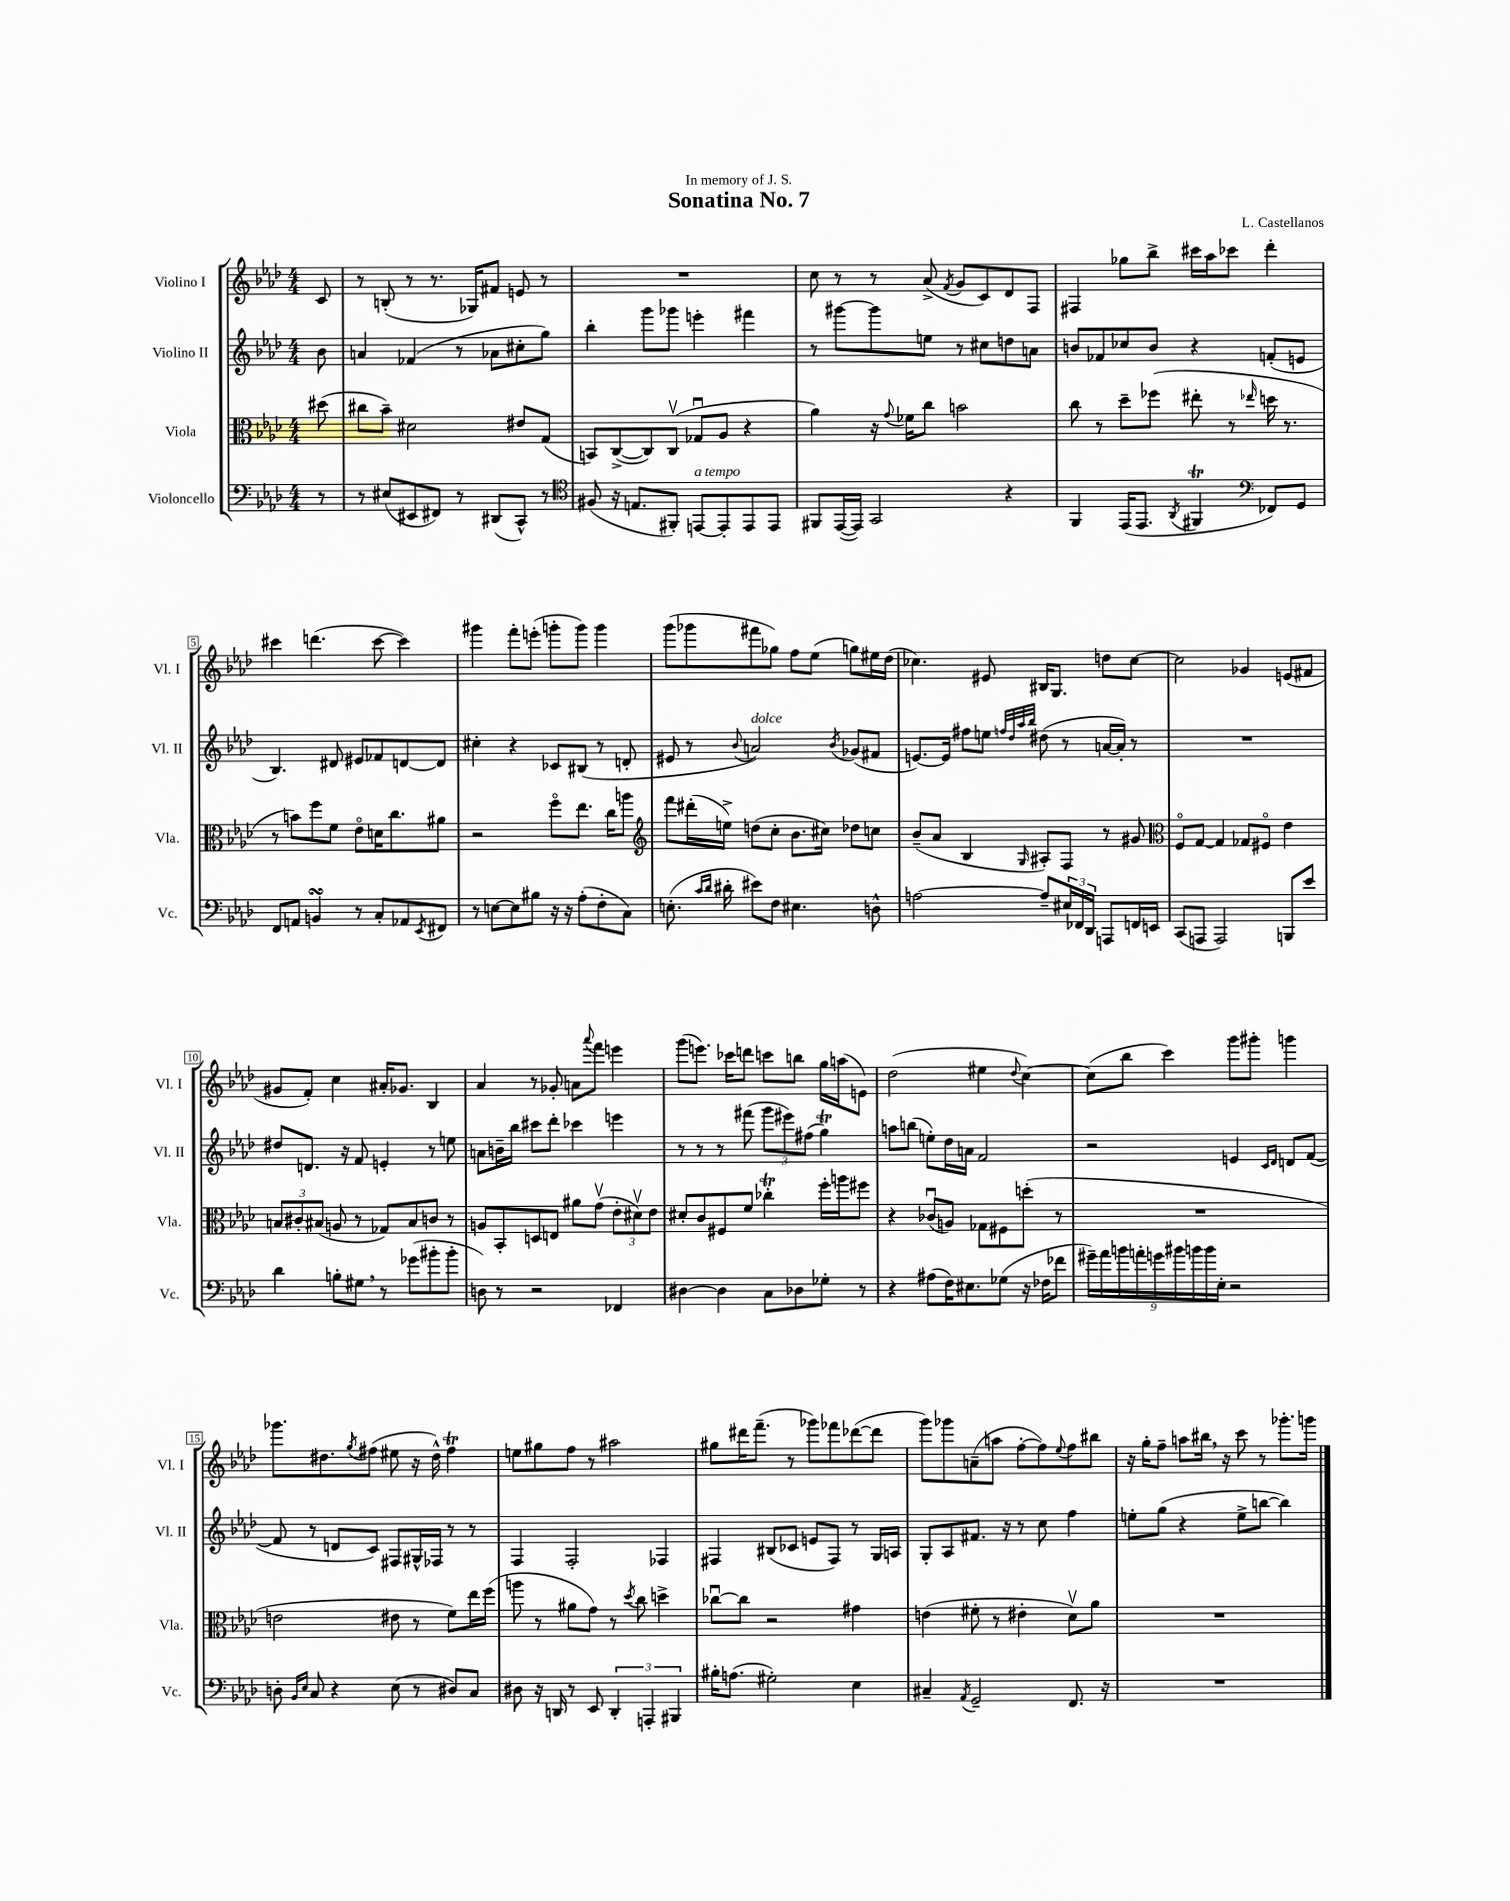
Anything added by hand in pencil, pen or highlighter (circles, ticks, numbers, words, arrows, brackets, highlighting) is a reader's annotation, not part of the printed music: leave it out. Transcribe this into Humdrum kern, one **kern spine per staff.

**kern	**kern	**kern	**kern
*staff4	*staff3	*staff2	*staff1
*clefF4	*clefC3	*clefG2	*clefG2
*k[b-e-a-d-]	*k[b-e-a-d-]	*k[b-e-a-d-]	*k[b-e-a-d-]
*M4/4	*M4/4	*M4/4	*M4/4
8r	(8dd#	8b-	8c
=	=	=	=
8r	8cc#	4a	8r
(8E#	8b-~)	.	(8B'
8EE#	2d#	(4f-	8r
8FF#)	.	.	8.r
8r	.	8r	.
.	.	.	16G-)
(8DD#	.	8a-	8f#
8CC^^)	8e#	8cc#'	8e
8r	(8G	8gg)	8r
=	=	=	=
*clefC4	*	*	*
(8F#	8BB)	4bb-'	1r
16r	([8C^	.	.
8.E	.	.	.
.	8C])	8ggg	.
8FF#')	(8Cv	8ggg-	.
[8EE	8G-u	4eee'	.
8EE']	8A-	.	.
8EE	4r	4fff#	.
8EE	.	.	.
=	=	=	=
8FF#	4a-)	8r	8cc
([16EE-	.	[8ggg#	8r
16EE-])	.	.	.
2GG	16r	8ggg#]	8r
.	8qqg	.	.
.	16f-	.	.
.	8cc	8ee	(8a-^
.	.	.	8qf
.	2b	8r	8g
.	.	8cc#	8c)
4r	.	8dd	8d-
.	.	8a	8F
=	=	=	=
4FF	8cc	8b	4F#
.	8r	8f-	.
(16EE-	8dd-~	8cc-	8gg-
8.EE-	.	.	.
.	(8ff-	8b	8bb-^
8qAA-	.	.	.
4FF#	8ee#'	4r	16ccc#
.	.	.	16aa-
.	8r	.	8ccc-
*clefF4	*	*	*
.	16qqee-	.	.
8FF-)	16dd	(8f'	4ddd-'
.	8.r	.	.
8GG	.	8e	.
=	=	=	=
8FF	8r	4.B-)	4ccc#
8AA	8b)	.	.
4BB	8ff	.	(4.ddd
.	8f	8d#	.
8r	8e-o	8e#	.
8C'	16d	8f-	[8ccc#
.	8.cc	.	.
8AA-	.	[8d	4ccc#])
8qEE-	.	.	.
8FF#	8a#	8d]	.
=	=	=	=
8r	2r	4cc#'	4ggg#
[8E	.	.	.
8E]	.	4r	8fff'
8B#	.	.	(8eee'
16r	8ffo	8c-	8ggg'
16r	.	.	.
(8A-'	8.ee-	(8B#	8ggg)
8F'	.	8r	4ggg
.	16cc	.	.
8C)	8aa	8d'	.
=	=	=	=
*	*clefG2	*	*
(8.E'	8fff	8e#	(8ggg
.	(16ddd#'	8r	8ggg-
16qqc	.	.	.
16qqd-	.	.	.
16d#'	16ee^)	.	.
.	.	8qqb-	.
8e#)	(8dd	2a)	8fff#
8F	8cc'	.	8gg-)
4.E#	8.b-	.	8ff
.	.	.	(8ee-
.	16cc#)	.	.
.	.	8qb-	.
.	8dd-	(8g-	8gg)
8D^^	8cc	8f#	16ee#
.	.	.	(16dd-
=	=	=	=
[2A	(8b-~	[8.e)	4.cc-)
.	8a-	.	.
.	.	16e]	.
.	4B-	8ff#	.
.	.	8ee	8e#
.	.	32qqff	.
.	.	32qqdd-	.
.	.	32qqaa-	.
.	16qqG	32qqbb-	.
8A~]	8A#')	(8dd#	16B#
.	.	.	8.G
24E#	8F	8r	.
24FF-	.	.	.
24DD-	.	.	.
8AAA	8r	[16a	8dd
.	.	16a'])	.
16FF	8g#	8r	[8cc-
16EE	.	.	.
=	=	=	=
*	*clefC3	*	*
(8CC	8Fo	1r	2cc-]
8AAA	[8G	.	.
2AAA)	4G]	.	.
.	8G-	.	4g-
.	8F#o	.	.
8BBB	4e-	.	(8e
8e-	.	.	8f#
=	=	=	=
4d-	12B	8dd#	8g#
.	12c#'	.	.
.	.	8.d	8f')
.	(12B#	.	.
8B'	8A	.	4cc
.	.	16r	.
8G#	8r	8f	.
8r	8G-)	4e'	16a#'
.	.	.	8.g-
(8g-	8B#	.	.
8b#'	8c	8r	4B-
8b#'	8r	8ee	.
=	=	=	=
8D)	8A	8a	4a-
8r	8BB-'	16b~	.
.	.	16bb-	.
2r	8D	8ccc#	8r
.	8E	8ddd-'	8g-'
.	8a#	4ccc-	8a
.	.	.	8qqaaa-
.	(8gv	.	8fff
4FF-	12e-'	4eee	4eee
.	12d#v)	.	.
.	12e-	.	.
=	=	=	=
[4D#	8d#'	8r	(8ggg
.	8c	8r	8.eee)
4D#]	8F#	8r	.
.	.	.	16ccc-
.	8f	(8fff#	8ddd
8C	4cc-'	12ggg	8ccc
.	.	12eee#)	.
8D-	.	.	8bb
.	.	(12ff#	.
8G-'	16ff'	4gg)	16gg
.	16aa	.	(16aa
8r	8ff#	.	8e)
=	=	=	=
4r	4r	8aa	(2dd-
.	.	(8bb	.
(8A#	(8c-u	8ee')	.
16F)	8A)	16dd-	.
8.E#	.	16a	.
.	8G-	2f	4ee#
(8G-	8F#	.	.
.	.	.	8qqdd-
16r	(8dd'	.	[4cc)
16F-	.	.	.
8f-	8r	.	.
=	=	=	=
18g#~)	1r	2r	(8cc]
18a-	.	.	.
18b	.	.	.
.	.	.	8bb-
18a'	.	.	.
18g	.	.	.
.	.	.	4ccc)
18b#	.	.	.
18b	.	.	.
18b	.	.	.
18E-'	.	.	.
2r	.	4e	8ggg
.	.	.	8ggg#'
.	.	16qqc	.
.	.	16qqd-	.
.	.	8d	4ggg
.	.	([8f	.
=	=	=	=
8D'	2e	8f]	8.ggg-
16qqBB-	.	.	.
16qqE-	.	.	.
8C	.	8r	.
.	.	.	8.dd#
4r	.	8d	.
.	.	.	8qgg
.	.	8c)	(8ff#
(8E-	8e#	8F#	8ee#
8r	8r	16G#^^	16r
.	.	16F-	16dd#^^)
8D#)	8f)	8r	4ff#
8C	16ee-	8r	.
.	(16ff	.	.
=	=	=	=
8D#	8aa	4F	8ee
16r	8r	.	8gg#
16DD	.	.	.
8r	8a#	2F'	8ff
8EE-	8g)	.	8r
6DD'	8r	.	2aa#
.	8qdd-	.	.
.	8cc	.	.
6AAA'	.	.	.
.	4dd^	4F-	.
6BBB#	.	.	.
=	=	=	=
16B#'	[8cc-u	4F#	8gg#
(8.A	.	.	.
.	8cc-]	.	16ddd#
.	.	.	(8.fff~
2G#')	2r	(8B#	.
.	.	8c-	8r
.	.	8e	8ggg-)
.	.	8F#)	8fff-
4E-	4g#	8r	([8ddd-
.	.	16G	8ddd-]
.	.	16A	.
=	=	=	=
4C#~	(4e	8G'	8ggg)
.	.	8A-	8ggg-
8qAA-	.	.	.
2GG~	8f#'	8.f#	(8a~
.	8r	.	8aa
.	.	16r	.
.	4e#'	8r	[8ff'
.	.	8cc	8ff])
.	.	.	8qqee-
8.FF	8d-v)	4ff	8ff
.	8a-	.	8bb#
16r	.	.	.
=	=	=	=
1r	1r	8ee'	16r
.	.	.	16gg'
.	.	(8gg	8ff~
.	.	4r	8aa
.	.	.	16bb#
.	.	.	16r
.	.	8ee^	8ccc
.	.	[8bb	8r
.	.	4bb])	8.ggg-'
.	.	.	16ggg
==	==	==	==
*-	*-	*-	*-
